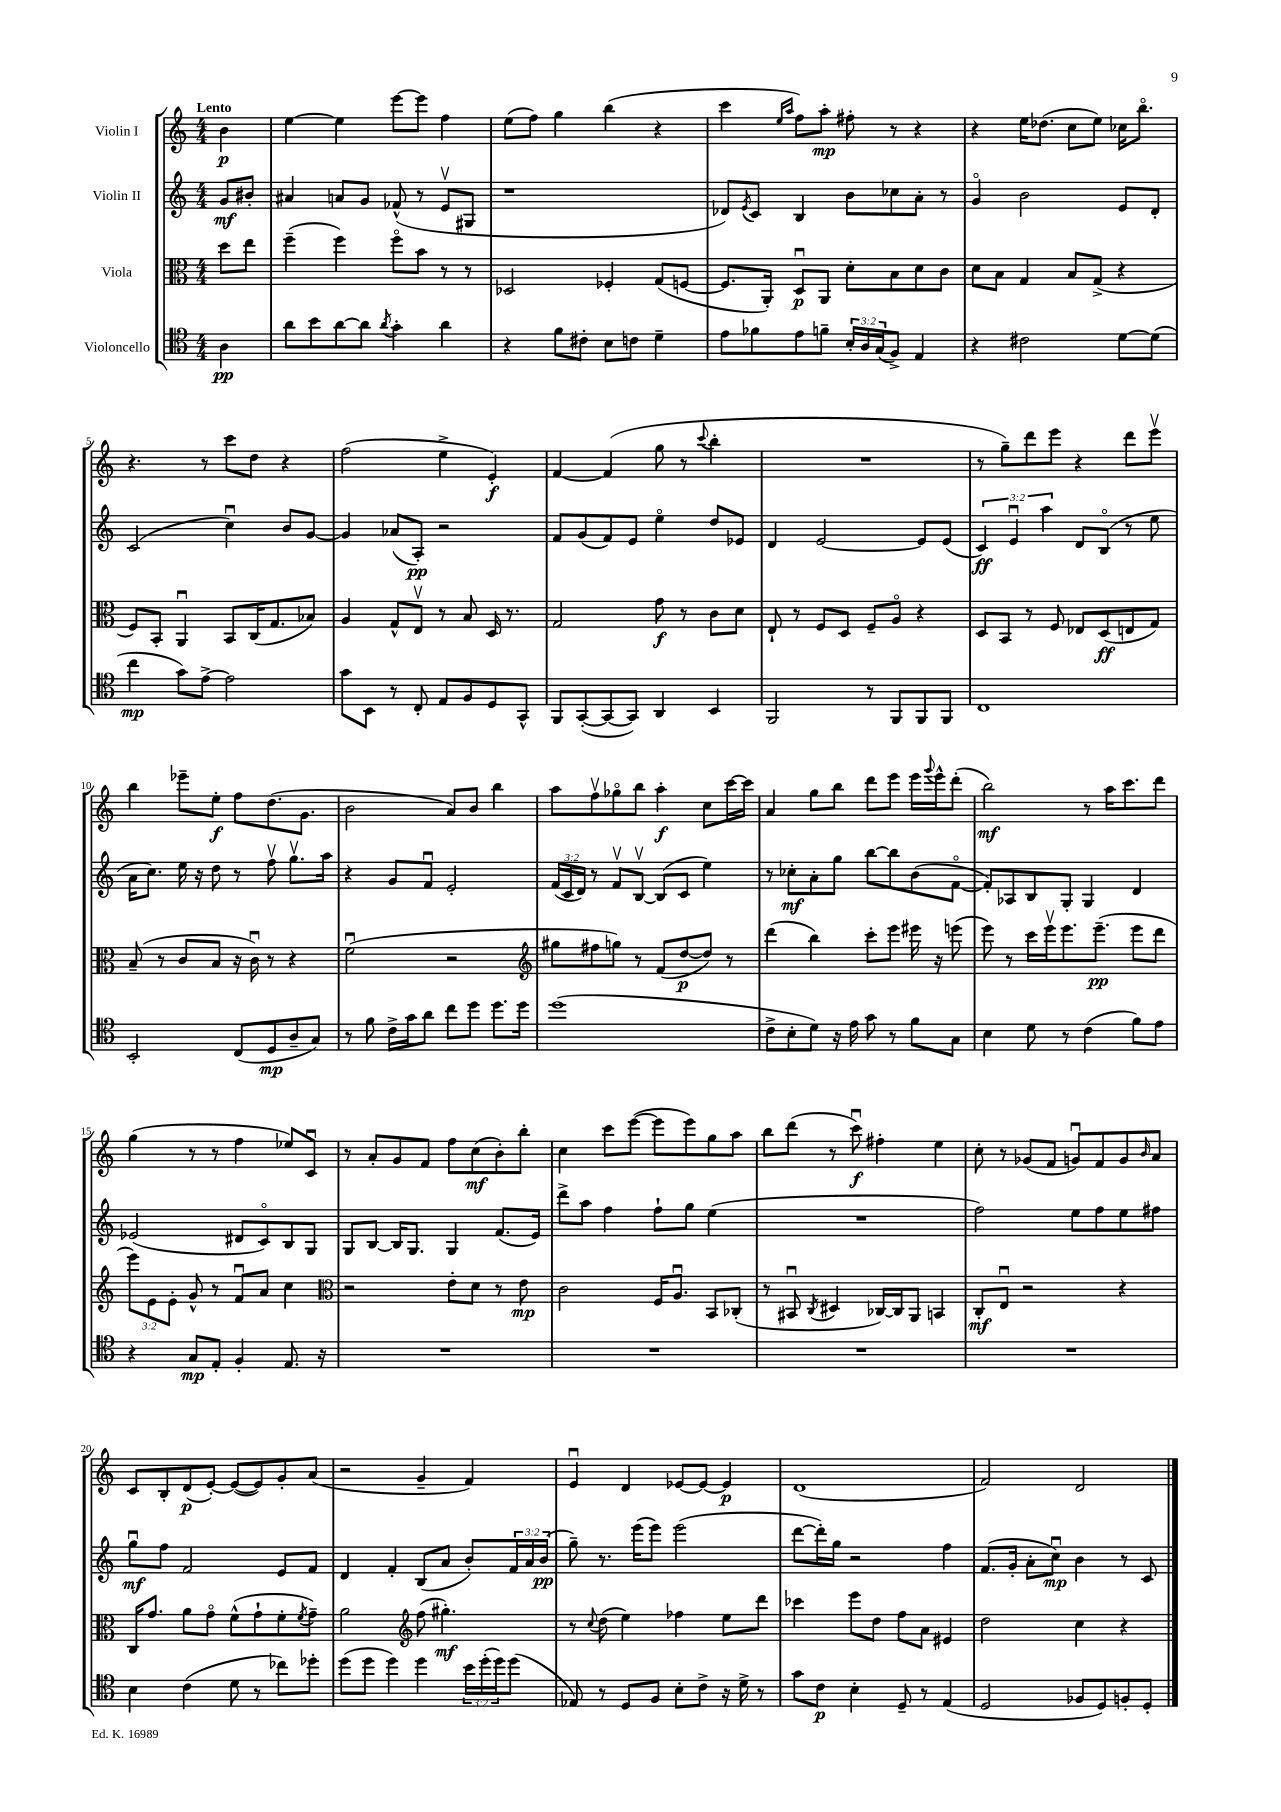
<<
\new StaffGroup <<
\new Staff = "s0" \with { instrumentName = "Violin I" } {
    \clef treble \key c \major \numericTimeSignature \time 4/4 \partial 4 \tempo "Lento"
    b'4\p |
    e''4~ e''4 e'''8~ e'''8 f''4 |
    e''8( f''8) g''4 b''4( r4 |
    c'''4 \grace { e''16 a''16 } f''8) a''8-.\mp fis''8-. r8 r4 |
    r4 e''16 des''8.( c''8 e''8) ces''16 b''8.\flageolet |
    r4. r8 c'''8 d''8 r4 |
    f''2( e''4-> e'4-.\f) |
    f'4~ f'4( g''8 r8 \appoggiatura { c'''8 } b''4-. |
    R1 |
    r8 g''8--) d'''8 e'''8 r4 d'''8 e'''8\upbow |
    b''4 ees'''8-- e''8-.\f f''8 d''8.( g'8. |
    b'2 a'8) b'8 b''4 |
    a''8 f''8\upbow ges''8\flageolet b''8 a''4-.\f c''8 c'''16~ c'''16 |
    a'4 g''8 b''8 d'''8 e'''8 e'''16 \appoggiatura { g'''8 } e'''16-^ d'''8-.( |
    b''2\mf) r8 a''16 c'''8. d'''8 |
    g''4( r8 r8 f''4 ees''8) c'8\downbow |
    r8 a'8-. g'8 f'8 f''8 c''8\mf( b'8-.) b''8-. |
    c''4 c'''8 e'''8~( e'''8 e'''8) g''8 a''8 |
    b''8 d'''8( r8 c'''8\downbow\f) fis''4-. e''4 |
    c''8-. r8 ges'8( f'8 g'8\downbow) f'8 g'8 \grace { b'16 } a'8 |
    c'8 b8-. d'8\p( e'8~-.) e'8~( e'8) g'8-. a'8( |
    r2 g'4-- f'4) |
    e'4\downbow d'4 ees'8~ ees'8~ ees'4\p |
    d'1( |
    f'2) d'2 \bar "|." |
}
\new Staff = "s1" \with { instrumentName = "Violin II" } {
    \clef treble \key c \major \numericTimeSignature \time 4/4 \override Staff.TupletNumber.text = #tuplet-number::calc-fraction-text \partial 4
    g'8\mf bis'8-. |
    ais'4 a'8 g'8 fes'8-^( r8 e'8\upbow gis8 |
    r1 |
    des'8) \acciaccatura { e'8 } c'8 b4 b'8 ces''8 a'8-. r8 |
    g'4\flageolet b'2 e'8 d'8-. |
    c'2( c''4\downbow) b'8 g'8~ |
    g'4 aes'8( a8-.\pp) r2 |
    f'8 g'8( f'8) e'8 e''4\flageolet d''8 ees'8 |
    d'4 e'2~ e'8 e'8( |
    \tuplet 3/2 { c'4\ff) e'4\downbow a''4 } d'8 b8\flageolet( r8 e''8 |
    a'16 c''8.) e''16 r16 d''8 r8 f''8\upbow g''8.\upbow a''16 |
    r4 g'8 f'8\downbow e'2-. |
    \tuplet 3/2 { f'16( c'16 d'16) } r8 f'8\upbow b8~\upbow b8( c'8 e''4) |
    r8 ces''8-.\mf a'8-. g''8 b''8~ b''8 b'8( f'8~\flageolet |
    f'8-.) aes8 b8 g8-. g4 d'4 |
    ees'2( dis'8 c'8\flageolet) b8 g8 |
    g8 b8~ b16 g8. g4 f'8.( e'16) |
    d'''8-> a''8 f''4 f''8-! g''8 e''4( |
    R1 |
    f''2) e''8 f''8 e''8 fis''8 |
    g''8\downbow\mf f''8 f'2 e'8 f'8 |
    d'4 f'4-. b8( a'8 b'8-.) \tuplet 3/2 { f'16 a'16 b'16\pp( } |
    g''8--) r8. e'''16( e'''8) e'''2( |
    d'''8~ d'''16-.) g''16 r2 f''4 |
    f'8.( g'16-. a'8-. c''8\downbow\mp) b'4 r8 c'8 \bar "|." |
}
\new Staff = "s2" \with { instrumentName = "Viola" } {
    \clef alto \key c \major \numericTimeSignature \time 4/4 \override Staff.TupletNumber.text = #tuplet-number::calc-fraction-text \partial 4
    d''8 e''8 |
    f''4--( f''4) f''8\flageolet b'8 r8 r8 |
    des2 fes4-. g8( f8~ |
    f8. a,16-.) d8\downbow\p a,8 d'8-. b8 d'8 c'8 |
    d'8 b8 g4 b8 g8->( r4 |
    f8) b,8-. a,4\downbow b,8 c16( g8. bes8) |
    a4 g8-^ e8\upbow r8 b8 d16 r8. |
    g2 g'8\f r8 c'8 d'8 |
    e8-! r8 f8 d8 f8-- a8\flageolet r4 |
    d8 b,8 r8 f8 ees8 d8\ff( e8 g8) |
    b8--( r8 c'8 b8 r16 c'16\downbow) r8 r4 |
    f'2\downbow( r2 |
    \clef treble gis''8 fis''8 g''8) r8 f'8( d''8~\p d''8) r8 |
    d'''4( b''4) c'''8-. e'''8 eis'''16 r16 e'''8( |
    e'''8) r8 c'''16 e'''16\upbow e'''8. e'''8.--\pp( e'''8 d'''8 |
    \tuplet 3/2 { e'''8) e'8 e'8-. } g'8-^ r8 f'8\downbow a'8 c''4 |
    \clef alto r2 e'8-. d'8 r8 e'8\mp |
    c'2 f16 a8.\downbow b,8 ces8-.( |
    r8 bis,8\downbow \acciaccatura { c8 } dis4 ces16~) ces16 a,8 b,4 |
    c8-.\mf e8\downbow r2 r4 |
    c16 g'8. a'8 g'8\flageolet f'8-^( g'8-! f'8-. \acciaccatura { f'8 } g'8--) |
    a'2 \clef treble f''8( gis''4.-.\mf) |
    r8 \appoggiatura { c''8 } d''8( e''4) fes''4 e''8 d'''8 |
    ces'''4 e'''8 d''8 f''8 a'8 eis'4 |
    d''2 c''4 r4 \bar "|." |
}
\new Staff = "s3" \with { instrumentName = "Violoncello" } {
    \clef tenor \key c \major \numericTimeSignature \time 4/4 \override Staff.TupletNumber.text = #tuplet-number::calc-fraction-text \partial 4
    a4\pp |
    a'8 b'8 a'8~ a'8 \acciaccatura { a'8 } g'4-. a'4 |
    r4 f'8 cis'8-. b8 c'8 d'4-- |
    e'8 fes'8 e'8 f'8-- \tuplet 3/2 { b16-. a16 g16( } f8->) e4 |
    r4 cis'2 d'8~ d'8( |
    c''4\mp g'8) e'8~-> e'2 |
    g'8 b,8 r8 c8-. e8 f8 d8 g,8-^ |
    f,8 g,8~-.( g,8~ g,8) a,4 b,4 |
    f,2 r8 f,8 f,8 f,8 |
    c1 |
    b,2-. c8( d8\mp a8-- g8) |
    r8 f'8 c'16-> g'16 a'8 c''8 d''8 d''8. d''16 |
    d''1( |
    c'8-> b8-. d'8) r16 e'16 g'8 r8 f'8 g8 |
    b4 d'8 r8 c'4( f'8) e'8 |
    r4 g8\mp e8-. f4-. e8. r16 |
    R1 |
    R1 |
    R1 |
    R1 |
    b4 c'4( d'8 r8 ces''8) des''8-. |
    d''8( d''8 d''4) d''4 \tuplet 3/2 { b'16 d''16-.( d''16) } d''8( |
    ees8) r8 d8 f8 b8-. c'8-> r16 d'16-> r8 |
    g'8 c'8\p b4-. d8-- r8 e4( |
    d2 fes8 d8) f8-. d8-. \bar "|." |
}
>>
>>
